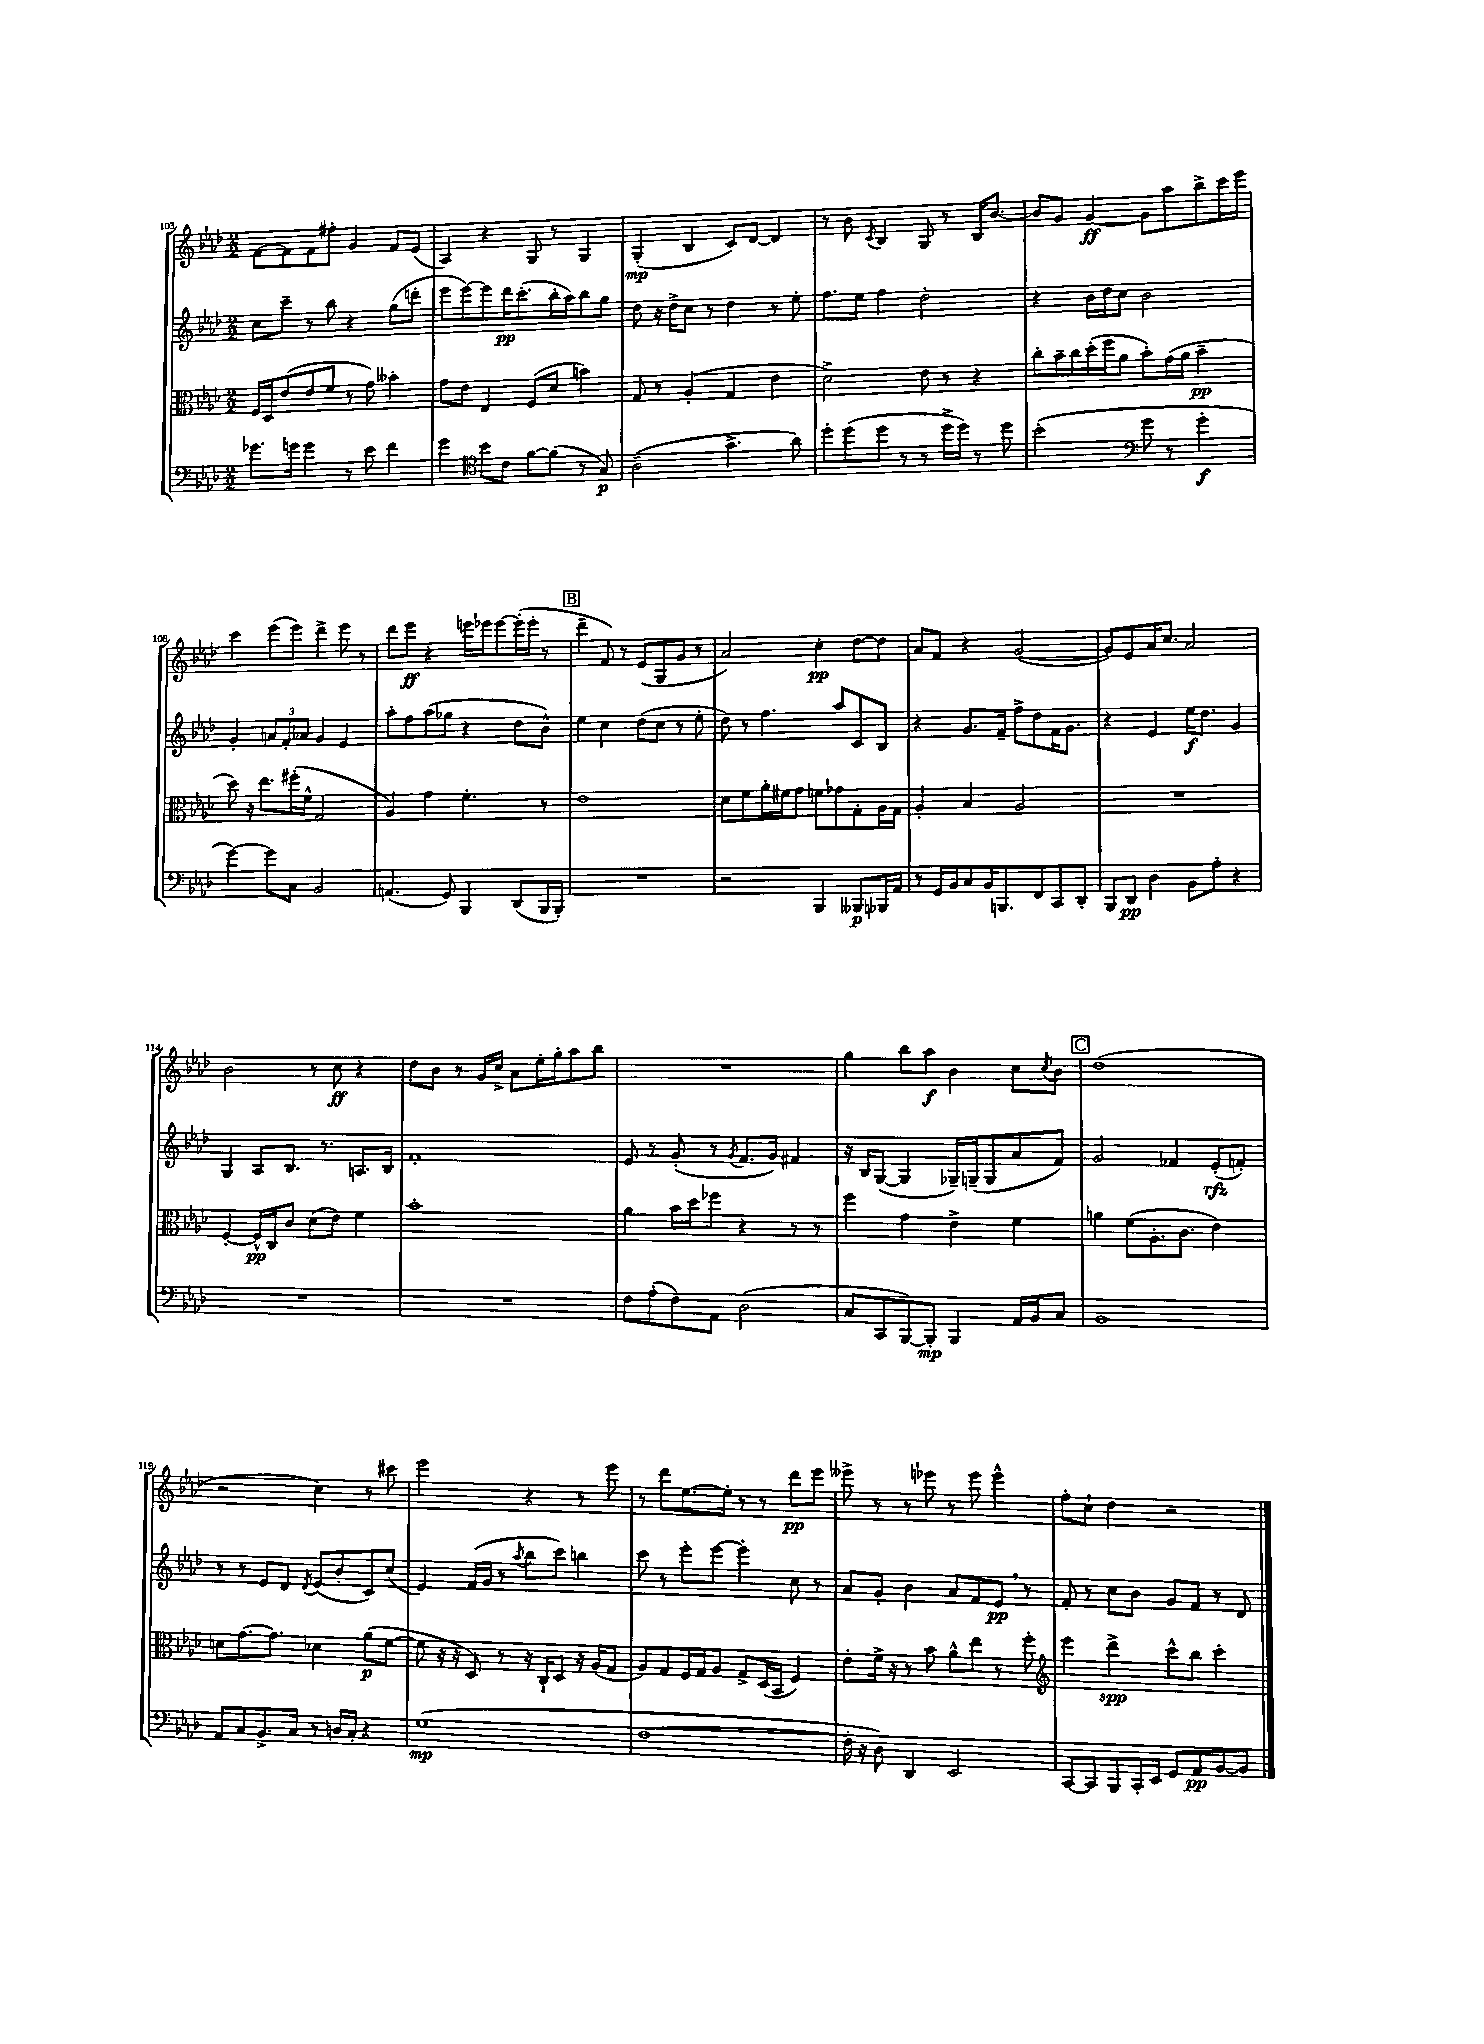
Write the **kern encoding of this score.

**kern	**dynam	**kern	**dynam	**kern	**dynam	**kern	**dynam
*part4	*part4	*part3	*part3	*part2	*part2	*part1	*part1
*staff4	*staff4	*staff3	*staff3	*staff2	*staff2	*staff1	*staff1
*clefF4	*	*clefC3	*	*clefG2	*	*clefG2	*
*k[b-e-a-d-]	*	*k[b-e-a-d-]	*	*k[b-e-a-d-]	*	*k[b-e-a-d-]	*
*M2/2	*	*M2/2	*	*M2/2	*	*M2/2	*
=103	=103	=103	=103	=103	=103	=103	=103
8.g-X\L	.	16F/LL	.	8cc\L	.	[8f\L	.
.	.	16D-/J	.	.	.	.	.
.	.	(8e-/	.	8ccc~\J	.	8f\]	.
16gn\Jk	.	.	.	.	.	.	.
4g\	.	8e-/	.	8r	.	8f\	.
.	.	8f/J	.	8bb-\	.	8ff#X'\J	.
8r	.	8r	.	4r	.	4g/	.
8e-\	.	8g\)	.	.	.	.	.
4f\	.	4b--X'\	.	(8gg\L	.	8f/L	.
.	.	.	.	8dddn'\J	.	(8e-/J	.
=104	=104	=104	=104	=104	=104	=104	=104
4g\	.	8g\L	.	8eee-\L	.	4A-/)	.
.	.	8e-\J	.	[8eee-\)	.	.	.
*clefC4	*	*	*	*	*	*	*
8b-\L	.	4E-/	.	8eee-\]	.	4r	.
8c\J	.	.	.	16ddd-\K	pp	.	.
.	.	.	.	(8.ccc'\	.	.	.
[8f\L	.	(8F/L	.	.	.	8G/	.
(8f\J]	.	8d-/J	.	16bb-'\L	.	8r	.
.	.	.	.	16aa-\J)	.	.	.
8r	.	4bn\)	.	8bb-\	.	4G/	.
8G/)	p	.	.	8gg\J	.	.	.
=105	=105	=105	=105	=105	=105	=105	=105
(2A-~\	.	8G/	.	8dd-\	.	(4G'/	mp
.	.	8r	.	16r	.	.	.
.	.	.	.	16dd-^\KL	.	.	.
.	.	(4A-'/	.	8cc\J	.	4B-/	.
.	.	.	.	8r	.	.	.
4.g^\	.	4G/	.	4dd-\	.	8c/L)	.
.	.	.	.	.	.	[8d-/J	.
.	.	4e-\	.	8r	.	4d-/]	.
8a-\)	.	.	.	8ee-'\	.	.	.
=106	=106	=106	=106	=106	=106	=106	=106
8dd-'\L	.	2d-^\)	.	8.ff\L	.	8r	.
(8dd-\	.	.	.	.	.	8b-\	.
.	.	.	.	16ee-\Jk	.	.	.
.	.	.	.	.	.	8qc/	.
8dd-\J	.	.	.	4ff\	.	4B-/	.
8r	.	.	.	.	.	.	.
8r	.	8e-\	.	2dd-'\	.	8G/	.
16dd-^\LL	.	8r	.	.	.	8r	.
16dd-\JJ)	.	.	.	.	.	.	.
8r	.	4r	.	.	.	16B-/KL	.
.	.	.	.	.	.	[8.b-/J	.
8dd-\	.	.	.	.	.	.	.
=107	=107	=107	=107	=107	=107	=107	=107
(2b-'\	.	8cc'\L	.	4r	.	8b-/L]	.
.	.	16b-~\L	.	.	.	8g/J	.
.	.	16cc\	.	.	.	.	.
.	.	(16dd-'\	.	16b-\LL	.	[4g/	ff
.	.	16ff\J	.	16dd-\J	.	.	.
.	.	8a-\J	.	8cc\J	.	.	.
*clefF4	*	*	*	*	*	*	*
8g\	.	8b-'\L)	.	2b-\	.	8g\L]	.
8r	.	(16g\L	.	.	.	8aa-\	.
.	.	16a-\JJ	.	.	.	.	.
4g'\	f	4b-~\	pp	.	.	8bb-^\	.
.	.	.	.	.	.	16ccc\L	.
.	.	.	.	.	.	16eee-\JJ	.
!!LO:LB:g=z
=108	=108	=108	=108	=108	=108	=108	=108
[4g\)	.	8dd-\)	.	4g'/	.	4ccc\	.
.	.	16r	.	.	.	.	.
.	.	8.ee-\L	.	.	.	.	.
8g\L]	.	.	.	12an/L	.	(8eee-\L	.
.	.	.	.	12f'/	.	.	.
8C\J	.	(16ff#X'\L	.	.	.	8eee-\J)	.
.	.	.	.	12a-X/J	.	.	.
.	.	16f^^\JJ	.	.	.	.	.
2BB-/	.	2G/	.	4g/	.	4ddd-^\	.
.	.	.	.	4e-/	.	8eee-\	.
.	.	.	.	.	.	8r	.
=109	=109	=109	=109	=109	=109	=109	=109
(4.AAn/	.	4A-/)	.	8aa-'\L	.	8ddd-\L	.
.	.	.	.	8ff\	.	8eee-\J	ff
.	.	4g\	.	(8aa-\	.	4r	.
8GG/)	.	.	.	8gg-X\J	.	.	.
4BBB-/	.	4.f'\	.	4r	.	16eeen\LL	.
.	.	.	.	.	.	16eee-X\J	.
.	.	.	.	.	.	[8eee-\	.
(8DD-/L	.	.	.	8dd-\L	.	(16eee-'\L]	.
.	.	.	.	.	.	16eee-'\JJ	.
16BBB-/L	.	8r	.	8b-^^\J)	.	8r	.
16BBB-'/JJ)	.	.	.	.	.	.	.
!!LO:REH:place=s1:t=B
=110	=110	=110	=110	=110	=110	=110	=110
1r	.	1e-	.	4ee-\	.	4ddd-~\	.
.	.	.	.	4cc\	.	8f/)	.
.	.	.	.	.	.	8r	.
.	.	.	.	(8dd-\L	.	(8e-/L	.
.	.	.	.	8cc\J	.	8G/	.
.	.	.	.	8r	.	8g/J	.
.	.	.	.	8ee-'\	.	8r	.
=111	=111	=111	=111	=111	=111	=111	=111
2r	.	8d-\L	.	8dd-\)	.	2a-/)	.
.	.	8f\	.	8r	.	.	.
.	.	16a-'\L	.	4.ff\	.	.	.
.	.	16f#X\J	.	.	.	.	.
.	.	8g\J	.	.	.	.	.
4BBB-/	.	8fn\L	.	.	.	4cc'\	pp
.	.	8g-X\	.	8aa-/L	.	.	.
8BBB--X/L	p	8G'\	.	8c/	.	[8dd-\L	.
16BBB-X/L	.	16A-\L	.	8B-/J	.	8dd-\J]	.
16AA-/JJ	.	16G\JJ	.	.	.	.	.
=112	=112	=112	=112	=112	=112	=112	=112
8r	.	4A-'/	.	4r	.	8a-/L	.
16GG/LL	.	.	.	.	.	8f/J	.
16BB-/J	.	.	.	.	.	.	.
8C/	.	4B-/	.	8.g/L	.	4r	.
16BB-/K	.	.	.	.	.	.	.
8.BBBn/	.	.	.	16f~/Jk	.	.	.
.	.	2A-/	.	8ff^\L	.	([2g/	.
8FF/	.	.	.	8dd-\	.	.	.
8CC/	.	.	.	16f\K	.	.	.
.	.	.	.	8.g\J	.	.	.
8DD-'/J	.	.	.	.	.	.	.
=113	=113	=113	=113	=113	=113	=113	=113
8BBB-/L	.	1r	.	4r	.	8g/L])	.
8DD-/J	pp	.	.	.	.	8e-/	.
4D-\	.	.	.	4e-/	.	16a-/K	.
.	.	.	.	.	.	8.cc/J	.
8BB-\L	.	.	.	16ee-\KL	f	2a-/	.
.	.	.	.	8.dd-\J	.	.	.
8A-'\J	.	.	.	.	.	.	.
4r	.	.	.	4g/	.	.	.
!!LO:LB:g=z
=114	=114	=114	=114	=114	=114	=114	=114
1r	.	[4F'/	.	4G/	.	2b-\	.
.	.	16F^^/LL]	pp	8A-/L	.	.	.
.	.	16C/J	.	.	.	.	.
.	.	8c/J	.	8.B-/J	.	.	.
.	.	(8d-\L	.	.	.	8r	.
.	.	.	.	8.r	.	.	.
.	.	8e-\J)	.	.	.	8cc\	ff
.	.	4f\	.	8.An/L	.	4r	.
.	.	.	.	16B-/Jk	.	.	.
=115	=115	=115	=115	=115	=115	=115	=115
1r	.	1b-'	.	1f'	.	8dd-\L	.
.	.	.	.	.	.	8b-\J	.
.	.	.	.	.	.	8r	.
.	.	.	.	.	.	16g/LL	.
.	.	.	.	.	.	16cc^/JJ	.
.	.	.	.	.	.	8a-\L	.
.	.	.	.	.	.	16ee-'\L	.
.	.	.	.	.	.	16gg'\J	.
.	.	.	.	.	.	8aa-\	.
.	.	.	.	.	.	8bb-\J	.
=116	=116	=116	=116	=116	=116	=116	=116
8F\L	.	4a-\	.	8e-/	.	1r	.
(8A-'\	.	.	.	8r	.	.	.
8F\)	.	16b-\LL	.	(8g'/	.	.	.
.	.	16dd-\J	.	.	.	.	.
8AA-\J	.	8ff-X\J	.	8r	.	.	.
.	.	.	.	8qg/	.	.	.
(2D-\	.	4r	.	8.f/L	.	.	.
.	.	.	.	16g/Jk)	.	.	.
.	.	8r	.	4f#X/	.	.	.
.	.	8r	.	.	.	.	.
=117	=117	=117	=117	=117	=117	=117	=117
8C/L	.	4ff\	.	16r	.	4gg\	.
.	.	.	.	16B-/KL	.	.	.
8CC/	.	.	.	([8G/J	.	.	.
[8BBB-/)	.	4g\	.	4G/]	.	8bb-\L	.
8BBB-'/J]	mp	.	.	.	.	8aa-\J	f
4BBB-/	.	4e-^\	.	16G-X~/LL)	.	4b-\	.
.	.	.	.	(16Gn~/J	.	.	.
.	.	.	.	8G/	.	.	.
16AA-/LL	.	4f\	.	8a-/	.	8cc\L	.
16BB-/J	.	.	.	.	.	.	.
.	.	.	.	.	.	8qcc/	.
8C/J	.	.	.	8f/J)	.	8b-\J	.
!!LO:REH:place=s1:t=C
=118	=118	=118	=118	=118	=118	=118	=118
1BB-	.	4an\	.	2g/	.	(1dd-	.
.	.	(8f\L	.	.	.	.	.
.	.	8.A-'\	.	.	.	.	.
.	.	.	.	4f-X/	.	.	.
.	.	8.c\J	.	.	.	.	.
.	.	4e-\)	.	(8e-'/L	rfz	.	.
.	.	.	.	8fn'/J)	.	.	.
!!LO:LB:g=z
=119	=119	=119	=119	=119	=119	=119	=119
8AA-/L	.	8dn\L	.	8r	.	2r	.
8C/	.	[8.g\	.	8r	.	.	.
8.BB-^/	.	.	.	8e-/L	.	.	.
.	.	8.g\J]	.	.	.	.	.
.	.	.	.	8d-/J	.	.	.
16C/Jk	.	.	.	.	.	.	.
.	.	.	.	8qd-/	.	.	.
8r	.	4d-X\	.	(8e-/L	.	4cc\)	.
16Dn/LL	.	.	.	8b-'/	.	.	.
16C'/JJ	.	.	.	.	.	.	.
4r	.	(8a-\L	p	8c/)	.	8r	.
.	.	[8f\J	.	(8cc/J	.	8ccc#X\	.
=120	=120	=120	=120	=120	=120	=120	=120
(1G	mp	8f\]	.	4e-/)	.	2eee-\	.
.	.	16r	.	.	.	.	.
.	.	16r	.	.	.	.	.
.	.	8D-/)	.	(16f/LL	.	.	.
.	.	.	.	16g/JJ	.	.	.
.	.	8r	.	8r	.	.	.
.	.	.	.	8qaa-/	.	.	.
.	.	16r	.	8bb-\L	.	4r	.
.	.	16C`/KL	.	.	.	.	.
.	.	8D-/J	.	8ccc\J)	.	.	.
.	.	16r	.	4bbn\	.	8r	.
.	.	(16A-/KL	.	.	.	.	.
.	.	8G/J	.	.	.	8eee-\	.
=121	=121	=121	=121	=121	=121	=121	=121
[1F	.	8A-/L)	.	8ccc\	.	8r	.
.	.	8G/	.	8r	.	8ddd-\L	.
.	.	16F/L	.	8eee-'\L	.	[8.ee-\	.
.	.	16G/J	.	.	.	.	.
.	.	8A-/J	.	[8eee-\J	.	.	.
.	.	.	.	.	.	16ee-'\Jk]	.
.	.	8G^/L	.	4eee-'\]	.	8r	.
.	.	(16D-/L	.	.	.	8r	.
.	.	16BB-/JJ	.	.	.	.	.
.	.	4F/)	.	8cc\	.	8ddd-\L	pp
.	.	.	.	8r	.	8eee-\J	.
=122	=122	=122	=122	=122	=122	=122	=122
16F'\]	.	8e-'\L	.	8a-/L	.	8eee--X^\	.
16r	.	.	.	.	.	.	.
8D-\)	.	16f^\Jk	.	8g'/J	.	8r	.
.	.	16r	.	.	.	.	.
4DD-/	.	8r	.	4b-\	.	8r	.
.	.	8b-\	.	.	.	8eee-X\	.
2EE-/	.	8a-^^\L	.	8a-/L	.	8r	.
.	.	8ee-\J	.	8f/	.	8eee-\	.
.	.	8r	.	8e-,/J	pp	4eee-^^\	.
.	.	8ff'\	.	8r	.	.	.
=123	=123	=123	=123	=123	=123	=123	=123
*	*	*clefG2	*	*	*	*	*
[8CC/L	.	4eee-\	.	8f'/	.	8ff'\L	.
8CC/]	.	.	.	8r	.	8cc`\J	.
8BBB-/	.	4ddd-^\	spp	8cc\L	.	4dd-\	.
16CC'/L	.	.	.	8b-\J	.	.	.
16EE-/JJ	.	.	.	.	.	.	.
8GG/L	.	8ccc^^\L	.	8g/L	.	2r	.
8AA-/	pp	8bb-\J	.	8f/J	.	.	.
[8BB-/	.	4ccc'\	.	8r	.	.	.
8BB-/J]	.	.	.	8d-/	.	.	.
==	==	==	==	==	==	==	==
*-	*-	*-	*-	*-	*-	*-	*-
